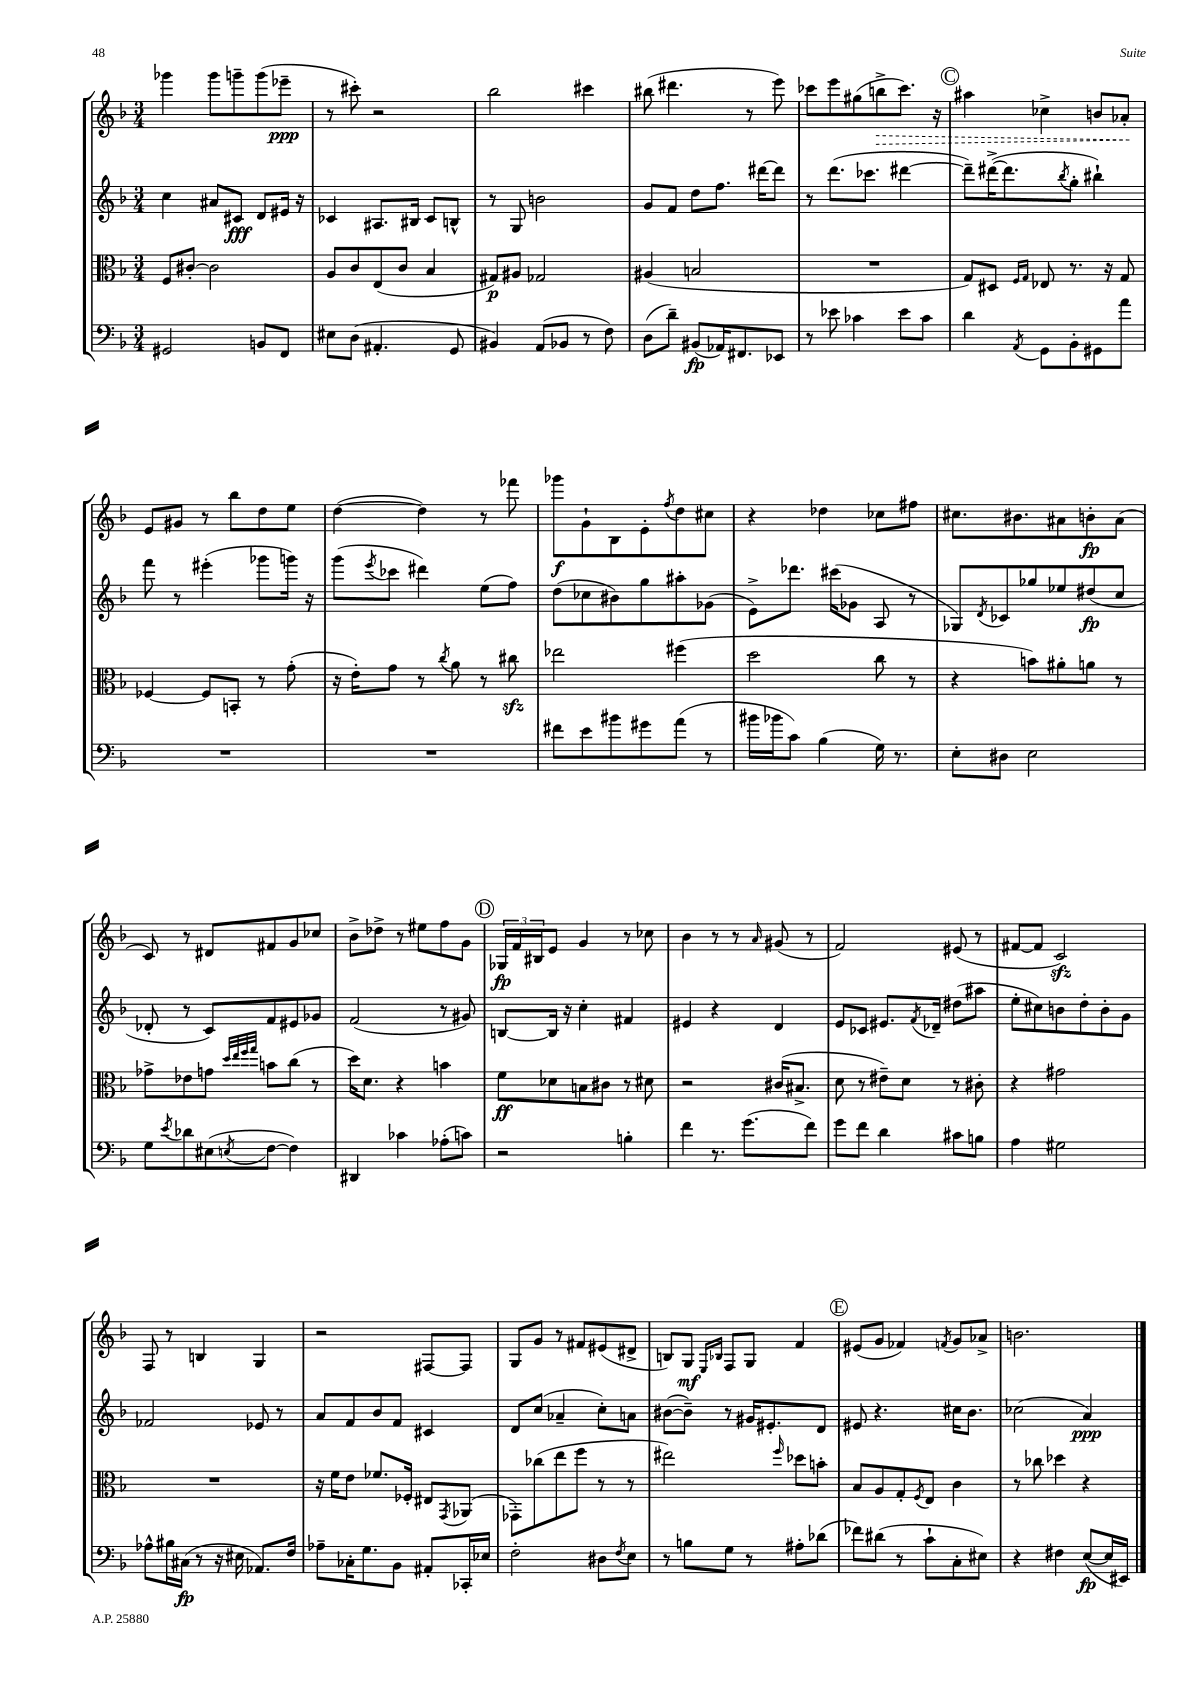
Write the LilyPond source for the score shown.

<<
\new StaffGroup <<
\new Staff = "s0" {
    \clef treble \key f \major \numericTimeSignature \time 3/4
    ges'''4 ges'''8 g'''8-- g'''8( ees'''8--\ppp |
    r8 cis'''8-.) r2 |
    bes''2 cis'''4 |
    bis''8( dis'''4. r8 e'''8) |
    ces'''8 e'''8 gis''8( \once \override Hairpin.style = #'dashed-line b''8->\> ces'''8.) r16 |
    \mark \markup { \circle "C" } ais''4 ces''4-> b'8 aes'8-.\! |
    e'8 gis'8 r8 bes''8 d''8 e''8 |
    d''4~( d''4) r8 fes'''8 |
    ges'''8\f g'8-! bes8 e'8-. \acciaccatura { f''8 } d''8 cis''8 |
    r4 des''4 ces''8 fis''8 |
    cis''8. bis'8. ais'8 b'8-.\fp ais'8( |
    c'8) r8 dis'8 fis'8 g'8 ces''8 |
    bes'8-> des''8-> r8 eis''8 f''8 g'8 |
    \mark \markup { \circle "D" } \tuplet 3/2 { ges16\fp f'16 bis16 } e'8 g'4 r8 ces''8 |
    bes'4 r8 r8 \grace { a'16 } gis'8( r8 |
    f'2) eis'8( r8 |
    fis'8~ fis'8 c'2\sfz) |
    f8 r8 b4 g4 |
    r2 fis8~ fis8 |
    g8 g'8 r8 fis'8 eis'8( dis'8-> |
    b8) g8\mf \grace { e16 bes16 } f8 g8 f'4 |
    \mark \markup { \circle "E" } eis'8( g'8 fes'4) \acciaccatura { f'8 } g'8 aes'8-> |
    b'2. \bar "|." |
}
\new Staff = "s1" {
    \clef treble \key f \major \numericTimeSignature \time 3/4
    c''4 ais'8 cis'8\fff d'8 eis'16 r16 |
    ces'4 ais8. bis16 ces'8 b8-^ |
    r8 g8 b'2 |
    g'8 f'8 d''8 f''8. dis'''16~ dis'''8 |
    r8 d'''8.( ces'''8. dis'''4~ |
    \mark \markup { \circle "C" } dis'''8--) dis'''16~->( dis'''8. \acciaccatura { bes''8 } g''8-. bis''4-!) |
    f'''8 r8 eis'''4-.( ges'''8 g'''16) r16 |
    g'''8( \acciaccatura { e'''8 } ces'''8 dis'''4) e''8( f''8) |
    d''8( ces''8 bis'8) g''8 ais''8-. ges'8( |
    e'8->) des'''8. cis'''16( ges'8 a8 r8 |
    ges8) \acciaccatura { d'8 } ces'8 ges''8 ees''8 dis''8\fp( c''8 |
    des'8-. r8 c'8) f'8 eis'8 ges'8 |
    f'2( r8 gis'8) |
    \mark \markup { \circle "D" } b8~ b16 r16 c''4-. fis'4 |
    eis'4 r4 d'4 |
    e'8 ces'8 eis'8. \acciaccatura { f'8 } des'16-- dis''8( ais''8 |
    e''8-. cis''8) b'8 d''8-. b'8-. g'8 |
    fes'2 ees'8 r8 |
    a'8 f'8 bes'8 f'8 cis'4 |
    d'8 c''8( aes'4-- c''8-.) a'8 |
    bis'8~( bis'8--) r8 gis'16 eis'8.-. d'8 |
    \mark \markup { \circle "E" } eis'8 r4. cis''16 bes'8. |
    ces''2( a'4\ppp) \bar "|." |
}
\new Staff = "s2" {
    \clef alto \key f \major \numericTimeSignature \time 3/4
    f8 cis'8~-. cis'2 |
    a8 c'8 e8( c'8 bes4 |
    gis8\p) ais8 ges2 |
    ais4( b2 |
    R2. |
    \mark \markup { \circle "C" } g8) dis8 \grace { f16 g16 } ees8 r8. r16 g8 |
    fes4~ fes8 b,8-. r8 g'8-.( |
    r16 e'16-.) g'8 r8 \acciaccatura { c''8 } a'8 r8 cis''8\sfz |
    ees''2 fis''4( |
    d''2 c''8 r8 |
    r4 b'8) ais'8-. a'8 r8 |
    ges'8-> ees'8 g'8 \grace { d''32 e''32 f''32 g''32 } b'8 c''8( r8 |
    d''16) d'8. r4 b'4 |
    \mark \markup { \circle "D" } f'8\ff des'8 b8 cis'8 r8 dis'8 |
    r2 cis'16( bis8.-> |
    d'8 r8 eis'8--) d'8 r8 cis'8-. |
    r4 gis'2 |
    R2. |
    r16 f'16 e'8 fes'8. fes16-. eis8 \acciaccatura { g,8 } aes,8( |
    ges,8-.) ces''8( e''8 f''8 r8 r8 |
    eis''2) \grace { f''16 } des''8 b'8-. |
    \mark \markup { \circle "E" } bes8 a8 g8-. \acciaccatura { f8 } e8 c'4 |
    r8 ces''8 des''4 r4 \bar "|." |
}
\new Staff = "s3" {
    \clef bass \key f \major \numericTimeSignature \time 3/4
    gis,2 b,8 f,8 |
    eis8 d8( ais,4.-. g,8 |
    bis,4) a,8( bes,8 r8 f8) |
    d8( d'8--) bis,8\fp( aes,16) fis,8. ees,8 |
    r8 ees'8 ces'4 ees'8 ces'8 |
    \mark \markup { \circle "C" } d'4 \acciaccatura { a,8 } g,8 bes,8-. gis,8 a'8 |
    R2. |
    R2. |
    fis'8 e'8 bis'8 gis'8 a'8( r8 |
    bis'16 bes'16 c'8) bes4( g16) r8. |
    e8-. dis8 e2 |
    g8 \acciaccatura { e'8 } des'8 eis8( \acciaccatura { e8 } f8~ f4) |
    dis,4 ces'4 aes8-.( c'8) |
    \mark \markup { \circle "D" } r2 b4-. |
    f'4 r8. g'8.( f'8) |
    g'8 f'8 d'4 cis'8 b8 |
    a4 gis2 |
    aes8-^ bis16 cis16\fp( r8 r16 eis16 aes,8.) f16 |
    aes8-- ces16-. g8. bes,8 ais,8-. ces,16-. ees16 |
    f2-. dis8 \acciaccatura { f8 } e8 |
    r8 b8 g8 r8 ais8-. des'8( |
    \mark \markup { \circle "E" } fes'8) dis'8( r8 c'8-! c8-. eis8) |
    r4 fis4 e8~\fp( e16 eis,16) \bar "|." |
}
>>
>>
\layout { \context { \Score \remove "Bar_number_engraver" } }
